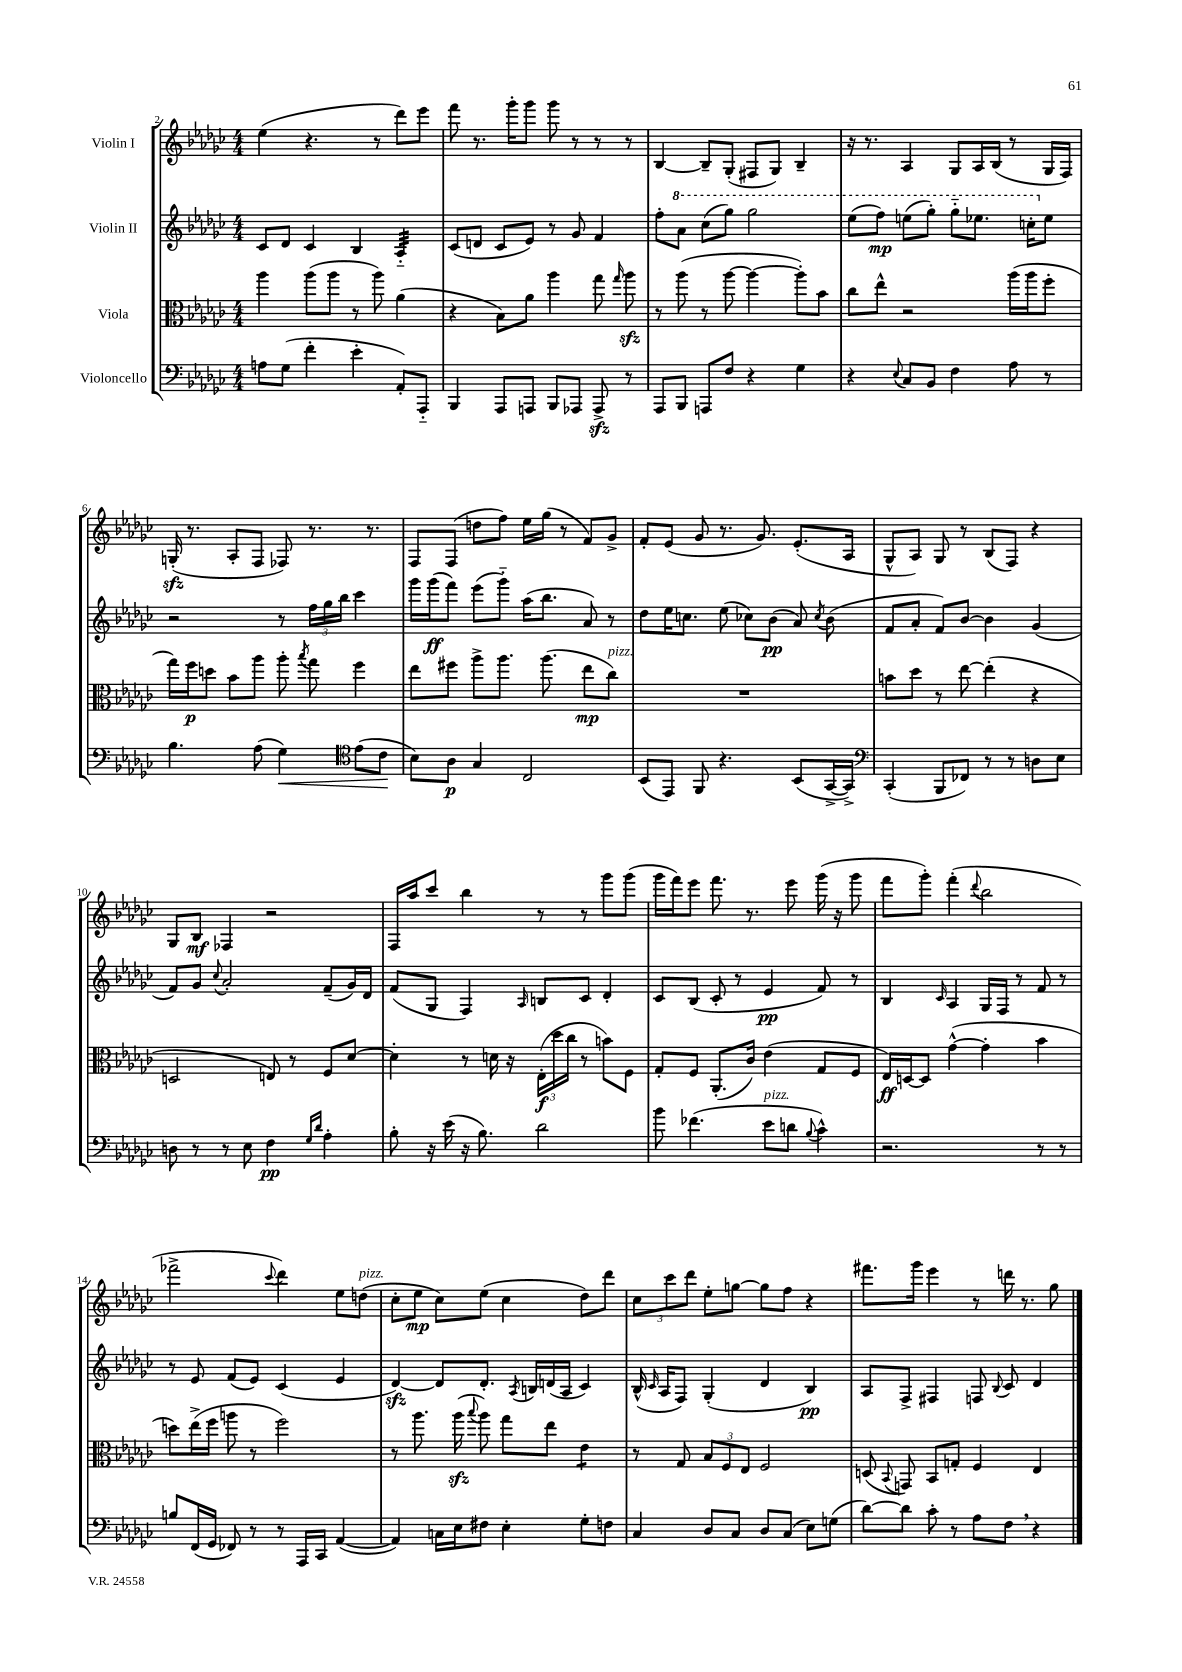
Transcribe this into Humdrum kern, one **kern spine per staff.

**kern	**dynam	**kern	**dynam	**kern	**dynam	**kern	**dynam
*part4	*part4	*part3	*part3	*part2	*part2	*part1	*part1
*staff4	*staff4	*staff3	*staff3	*staff2	*staff2	*staff1	*staff1
*I"Violoncello	*	*I"Viola	*	*I"Violin II	*	*I"Violin I	*
*clefF4	*	*clefC3	*	*clefG2	*	*clefG2	*
*k[b-e-a-d-g-c-]	*	*k[b-e-a-d-g-c-]	*	*k[b-e-a-d-g-c-]	*	*k[b-e-a-d-g-c-]	*
*M4/4	*	*M4/4	*	*M4/4	*	*M4/4	*
=2	=2	=2	=2	=2	=2	=2	=2
8An\L	.	4aa-\	.	8c-/L	.	(4ee-\	.
(8G-\J	.	.	.	8d-/J	.	.	.
4f'\	.	(8aa-\L	.	4c-/	.	4.r	.
.	.	8aa-\J	.	.	.	.	.
4e-'\	.	8r	.	4B-/	.	.	.
.	.	8aa-\)	.	.	.	8r	.
*	*	*	*	*tremolo	*	*	*
8AA-'/L)	.	(4a-\	.	32A-/LLL	.	8ddd-\L)	.
.	.	.	.	32A-/	.	.	.
.	.	.	.	32A-/	.	.	.
.	.	.	.	32A-/	.	.	.
8AAA-/J	.	.	.	32A-/	.	8eee-\J	.
.	.	.	.	32A-/	.	.	.
.	.	.	.	32A-/	.	.	.
.	.	.	.	32A-/JJJ	.	.	.
*	*	*	*	*Xtremolo	*	*	*
=3	=3	=3	=3	=3	=3	=3	=3
4BBB-/	.	4r	.	(8c-/L	.	8fff\	.
.	.	.	.	8dn/J	.	8.r	.
8AAA-/L	.	8B-\L)	.	8c-/L	.	.	.
.	.	.	.	.	.	16ggg-'\KL	.
8AAAn/J	.	8a-\J	.	8e-/J)	.	8ggg-\J	.
8BBB-/L	.	4aa-\	.	8r	.	8ggg-\	.
8AAA-X/J	.	.	.	8g-/	.	8r	.
8AAA-zz^/	.	8gg-\	.	4f/	.	8r	.
.	.	16qqgg-/	.	.	.	.	.
8r	.	8aa-zz\	.	.	.	8r	.
=4	=4	=4	=4	=4	=4	=4	=4
8AAA-/L	.	8r	.	8ff'\L	.	[4B-/	.
*	*	*	*	*8va	*	*	*
8BBB-/J	.	(8aa-\	.	8aa-\J	.	.	.
8AAAn/L	.	8r	.	(8ccc-\L	.	8B-~/L]	.
8F/J	.	[8aa-\	.	8ggg-\J)	.	(8G-'/J	.
4r	.	4aa-\_	.	2ggg-\	.	8F#X/L	.
.	.	.	.	.	.	8G-/J)	.
4G-\	.	8aa-'\L])	.	.	.	4B-~/	.
.	.	8b-\J	.	.	.	.	.
=5	=5	=5	=5	=5	=5	=5	=5
4r	.	8cc-\L	.	(8eee-\L	.	16r	.
.	.	.	.	.	.	8.r	.
.	.	8ee-^^\J	.	8fff\J)	mp	.	.
8qqE-/	.	.	.	.	.	.	.
8C-/L	.	2r	.	(8eeen\L	.	4A-/	.
8BB-/J	.	.	.	8ggg-'\J)	.	.	.
4F\	.	.	.	8ggg-\L	.	8G-/L	.
.	.	.	.	8.eee-X\J	.	16A-/L	.
.	.	.	.	.	.	(16B-/JJ	.
8A-\	.	(16aa-\LL	.	.	.	8r	.
.	.	16aa-\J	.	16cccn'\KL	.	.	.
*	*	*	*	*X8va	*	*	*
8r	.	8ff'\J	.	8ee-\J	.	16G-/LL	.
.	.	.	.	.	.	16F/JJ)	.
!!LO:LB:g=z
=6	=6	=6	=6	=6	=6	=6	=6
4.B-\	.	16gg-\LL)	.	2r	.	(16Gnzz'/	.
.	.	16ff\J	p	.	.	8.r	.
.	.	8ddn\J	.	.	.	.	.
.	.	8b-\L	.	.	.	8A-'/L	.
(8A-\	.	8aa-\J	.	.	.	8F/J	.
!	!LO:HP:b	!	!	!	!	!	!
4G-\)	<	8aa-'\	.	8r	.	8F-X/)	.
.	.	8qbb-/	.	.	.	.	.
.	.	8gg-\	.	24ff\LL	.	8.r	.
.	.	.	.	24gg-\	.	.	.
.	.	.	.	24bb-\JJ	.	.	.
*clefC4	*	*	*	*	*	*	*
(8e-\L	.	4ff\	.	4ccc-\	.	.	.
.	.	.	.	.	.	8.r	.
8c-\J	.	.	.	.	.	.	.
.	[	.	.	.	.	.	.
=7	=7	=7	=7	=7	=7	=7	=7
8B-\L)	.	8ee-\L	.	16ggg-\LL	.	8F/L	.
.	.	.	.	(16ggg-\J	ff	.	.
8A-\J	p	8ff#X\J	.	8fff\J)	.	(8F/J	.
4G-/	.	8aa-^\L	.	(8eee-\L	.	8ddn\L	.
.	.	8.aa-\J	.	8ggg-\J)	.	8ff\J)	.
2C-/	.	.	.	(16aa-\KL	.	16ee-\LL	.
.	.	(8.aa-\	.	8.bb-\J	.	(16gg-\JJ	.
.	.	.	.	.	.	8r	.
.	.	8ee-\L	mp	8a-/)	.	8f/L)	.
!	!	!LO:TX:a:i:t=pizz.	!	!	!	!	!
.	.	8cc-\J)	.	8r	.	8g-^/J	.
=8	=8	=8	=8	=8	=8	=8	=8
(8BB-/L	.	1r	.	8dd-\L	.	8f'/L	.
8EE-/J)	.	.	.	16ee-\K	.	(8e-/J	.
.	.	.	.	8.ccn\J	.	.	.
8FF/	.	.	.	.	.	8g-/	.
4.r	.	.	.	(8ee-\	.	8.r	.
.	.	.	.	8cc-X\L)	.	.	.
.	.	.	.	.	.	8.g-/)	.
.	.	.	.	(8b-\J	pp	.	.
(8BB-/L	.	.	.	8a-/)	.	(8.e-'/L	.
.	.	.	.	8qcc-/	.	.	.
[16GG-^/L	.	.	.	(8b-\	.	.	.
16GG-^/JJ])	.	.	.	.	.	16A-/Jk	.
=9	=9	=9	=9	=9	=9	=9	=9
*clefF4	*	*	*	*	*	*	*
(4CC-'/	.	8bn\L	.	8f/L	.	8G-^^/L	.
.	.	8dd-\J	.	8a-'/J	.	8A-/J)	.
8BBB-/L	.	8r	.	8f/L)	.	8G-/	.
8FF-X/J)	.	[8ee-\	.	[8b-/J	.	8r	.
8r	.	(4ee-'\]	.	4b-\]	.	(8B-/L	.
8r	.	.	.	.	.	8F/J)	.
8Dn\L	.	4r	.	(4g-/	.	4r	.
8E-\J	.	.	.	.	.	.	.
!!LO:LB:g=z
=10	=10	=10	=10	=10	=10	=10	=10
8Dn\	.	2Dn/	.	8f/L)	.	8G-/L	.
8r	.	.	.	8g-/J	.	8B-/J	mf
.	.	.	.	8qqcc-/	.	.	.
8r	.	.	.	2a-'/	.	4F-X/	.
8E-\	.	.	.	.	.	.	.
4F\	pp	8En/)	.	.	.	2r	.
.	.	8r	.	.	.	.	.
16qqG-/LL	.	.	.	.	.	.	.
16qqd-/JJ	.	.	.	.	.	.	.
4A-'\	.	8F/L	.	(8f~/L	.	.	.
.	.	[8d-/J	.	16g-/L)	.	.	.
.	.	.	.	16d-/JJ	.	.	.
=11	=11	=11	=11	=11	=11	=11	=11
8B-'\	.	4d-'\]	.	(8f/L	.	16F/LL	.
.	.	.	.	.	.	16aa-/J	.
16r	.	.	.	8G-/J	.	8ccc-/J	.
(16e-\	.	.	.	.	.	.	.
16r	.	8r	.	4F/)	.	4bb-\	.
8.B-\)	.	.	.	.	.	.	.
.	.	16dn\	.	.	.	.	.
.	.	16r	.	.	.	.	.
.	.	.	.	16qqA-/	.	.	.
2d-\	.	(24E-'\LL	f	8Bn/L	.	8r	.
.	.	24dd-\	.	.	.	.	.
.	.	24cc-\JJ	.	.	.	.	.
.	.	8r	.	8c-/J	.	8r	.
.	.	8bn\L)	.	4d-'/	.	8ggg-\L	.
.	.	8F\J	.	.	.	(8ggg-\J	.
=12	=12	=12	=12	=12	=12	=12	=12
8b-\	.	8G-'/L	.	8c-/L	.	16ggg-\LL	.
.	.	.	.	.	.	16fff\J)	.
(4.f-X\	.	8F/J	.	(8B-/J	.	8eee-\J	.
.	.	(8.AA-'/L	.	8c-'/	.	8.fff\	.
.	.	.	.	8r	.	.	.
.	.	16c-/Jk)	.	.	.	8.r	.
!LO:TX:a:i:t=pizz.	!	!	!	!	!	!	!
8e-\L	.	(4e-\	.	4e-/	pp	.	.
8dn\J	.	.	.	.	.	8eee-\	.
8qqB-/	.	.	.	.	.	.	.
4c-^^\)	.	8G-/L	.	8f/)	.	(16ggg-\	.
.	.	.	.	.	.	16r	.
.	.	8F/J	.	8r	.	8ggg-\	.
=13	=13	=13	=13	=13	=13	=13	=13
2.r	.	16E-/LL)	ff	4B-/	.	8fff\L	.
.	.	[16Dn/J	.	.	.	.	.
.	.	8D/J]	.	.	.	8ggg-'\J)	.
.	.	.	.	16qqc-/	.	.	.
.	.	([4g-^^\	.	4A-/	.	(4fff'\	.
.	.	.	.	.	.	8qqddd-/	.
.	.	4g-'\]	.	16G-/LL	.	2bb-\	.
.	.	.	.	16F/JJ	.	.	.
.	.	.	.	8r	.	.	.
8r	.	4b-\	.	8f/	.	.	.
8r	.	.	.	8r	.	.	.
!!LO:LB:g=z
=14	=14	=14	=14	=14	=14	=14	=14
8Bn/L	.	8ddn\L)	.	8r	.	2fff-X^\	.
(16FF/L	.	(16ee-^\L	.	8e-/	.	.	.
16GG-/JJ	.	16ff\JJ	.	.	.	.	.
8FF-X/)	.	8aan\	.	(8f/L	.	.	.
8r	.	8r	.	8e-/J)	.	.	.
.	.	.	.	.	.	8qqccc-/	.
8r	.	2ff\)	.	(4c-/	.	4ddd-\)	.
16AAA-/LL	.	.	.	.	.	.	.
16CC-/JJ	.	.	.	.	.	.	.
([4AA-/	.	.	.	4e-/	.	8ee-\L	.
!	!	!	!	!	!	!LO:TX:a:i:t=pizz.	!
.	.	.	.	.	.	(8ddn\J	.
=15	=15	=15	=15	=15	=15	=15	=15
4AA-/])	.	8r	.	[4d-zz/)	.	8cc-'\L	.
.	.	8.aa-\	.	.	.	8ee-\J	mp
16Cn\LL	.	.	.	8d-/L]	.	8cc-\L)	.
16E-\J	.	(16aa-zz\	.	.	.	.	.
.	.	8qqbb-/	.	.	.	.	.
8F#X\J	.	8aa-\)	.	8.d-'/J	.	(8ee-\J	.
4E-'\	.	8gg-\L	.	.	.	4cc-\	.
.	.	.	.	8qA-/	.	.	.
.	.	.	.	16Bn/LL	.	.	.
.	.	8ee-\J	.	(16dn/	.	.	.
.	.	.	.	16A-/JJ	.	.	.
*	*	*tremolo	*	*	*	*	*
8G-'\L	.	8e-\L	.	4c-/)	.	8dd-\L)	.
8Fn\J	.	8e-\J	.	.	.	8ddd-\J	.
*	*	*Xtremolo	*	*	*	*	*
=16	=16	=16	=16	=16	=16	=16	=16
4C-/	.	8r	.	(16B-^^/	.	12cc-\L	.
.	.	.	.	16qqc-/	.	.	.
.	.	.	.	16A-/KL	.	.	.
.	.	.	.	.	.	12ccc-\	.
.	.	8G-/	.	8F/J)	.	.	.
.	.	.	.	.	.	12ddd-\J	.
8D-/L	.	12B-/L	.	(4G-'/	.	8ee-'\L	.
.	.	12F/	.	.	.	.	.
8C-/J	.	.	.	.	.	[8ggn\J	.
.	.	12E-/J	.	.	.	.	.
8D-/L	.	2F/	.	4d-/	.	8gg\L]	.
(8C-/J	.	.	.	.	.	8ff\J	.
8E-\L)	.	.	.	4B-/)	pp	4r	.
(8Gn\J	.	.	.	.	.	.	.
=17	=17	=17	=17	=17	=17	=17	=17
[8d-\L)	.	(8Dn/	.	8A-/L	.	8.fff#X\L	.
.	.	8qqBB-/	.	.	.	.	.
8d-\J]	.	8GGn/)	.	8F^/J	.	.	.
.	.	.	.	.	.	16ggg-\Jk	.
8c-'\	.	8BB-/L	.	4F#X/	.	4eee-\	.
8r	.	8Gn'/J	.	.	.	.	.
8A-\L	.	4F/	.	8Fn/	.	8r	.
.	.	.	.	8qqB-/	.	.	.
8F,\J	.	.	.	8c-/	.	16dddn\	.
.	.	.	.	.	.	8.r	.
4r	.	4E-/	.	4d-/	.	.	.
.	.	.	.	.	.	8gg-\	.
==	==	==	==	==	==	==	==
*-	*-	*-	*-	*-	*-	*-	*-
